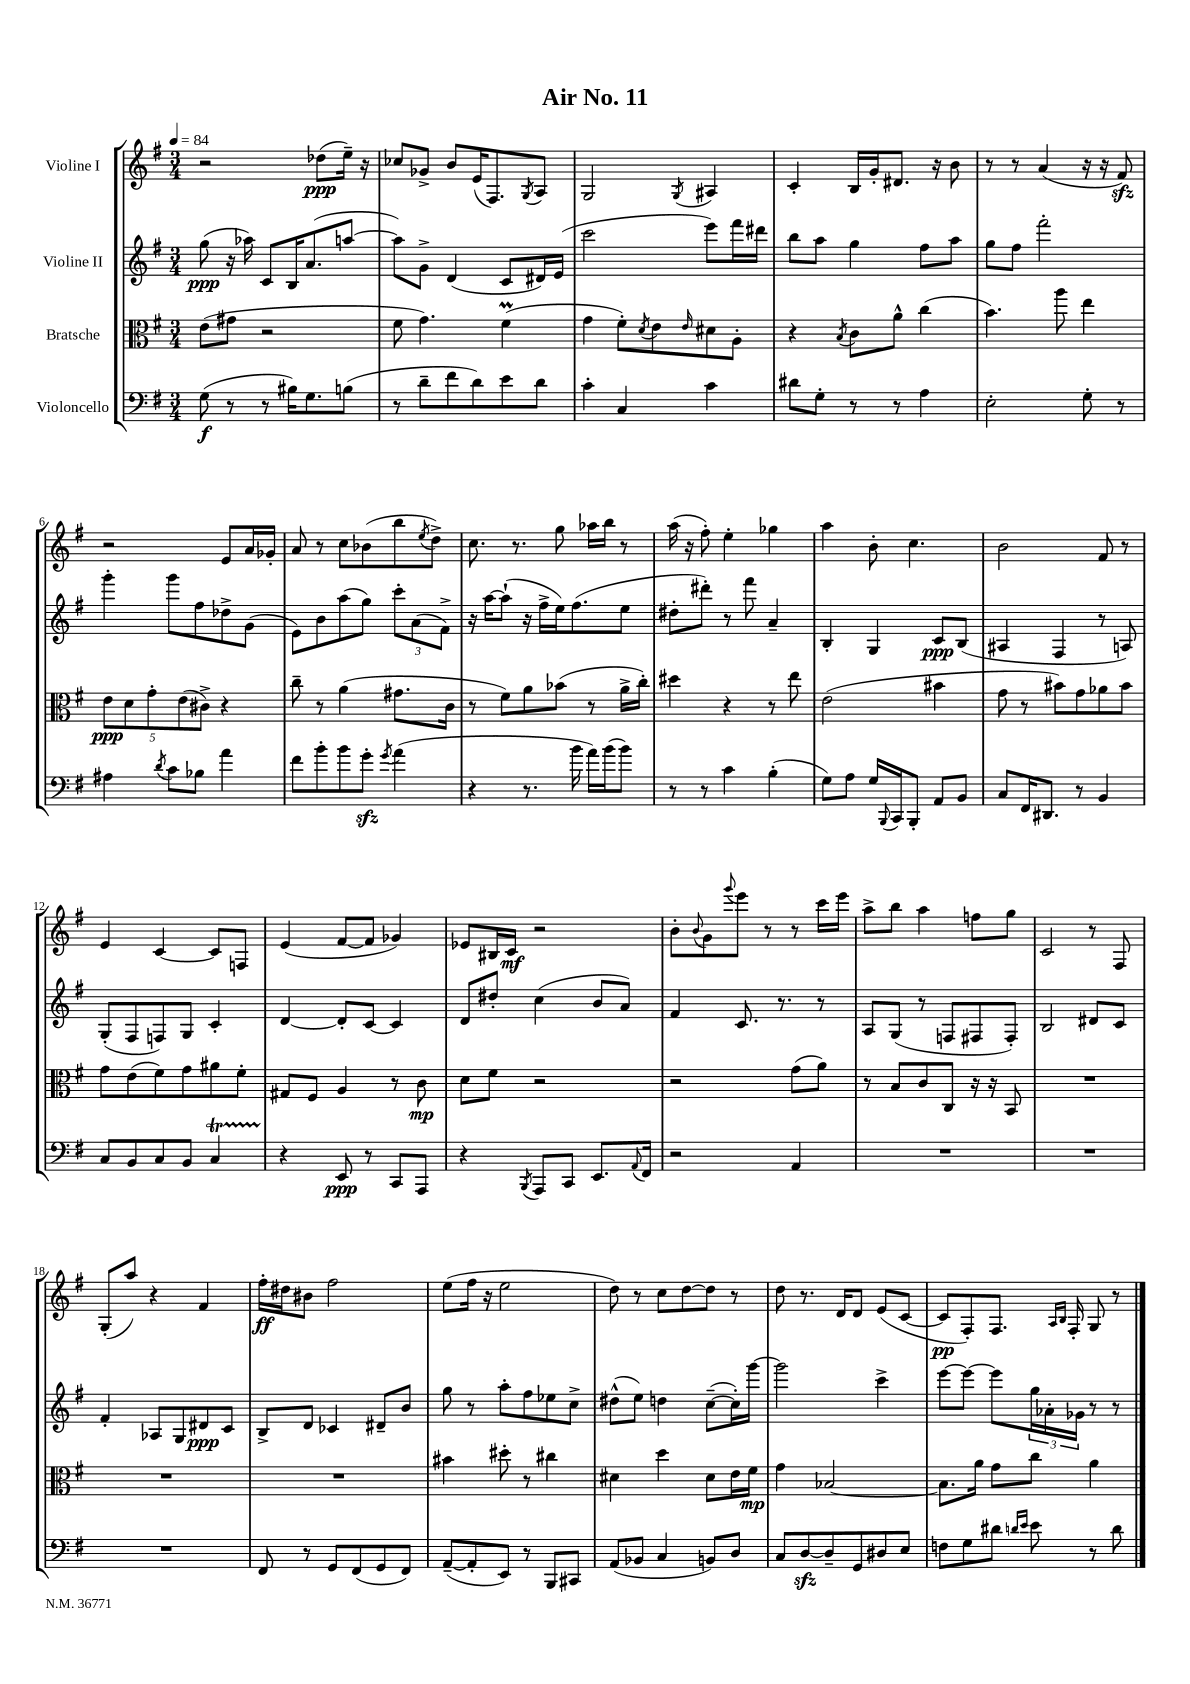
\header { title = "Air No. 11" }
<<
\new StaffGroup <<
\new Staff = "s0" \with { instrumentName = "Violine I" } {
    \clef treble \key g \major \numericTimeSignature \time 3/4 \tempo 4 = 84
    r2 des''8\ppp( e''16--) r16 |
    ces''8 ges'8-> b'8 e'16( fis8.) \acciaccatura { g8 } a8 |
    g2 \acciaccatura { g8 } ais4 |
    c'4-. b16 g'16-. dis'8. r16 b'8 |
    r8 r8 a'4( r16 r16 fis'8\sfz) |
    r2 e'8 a'16 ges'16-. |
    a'8 r8 c''8 bes'8( b''8 \acciaccatura { e''8 } d''8->) |
    c''8. r8. g''8 aes''16 b''16 r8 |
    a''16( r16 fis''8-.) e''4-. ges''4 |
    a''4 b'8-. c''4. |
    b'2 fis'8 r8 |
    e'4 c'4~ c'8 f8 |
    e'4( fis'8~ fis'8 ges'4) |
    ees'8 bis16 c'16\mf r2 |
    b'8-. \appoggiatura { b'8 } g'8 \appoggiatura { g'''8 } e'''8 r8 r8 c'''16 e'''16 |
    a''8-> b''8 a''4 f''8 g''8 |
    c'2 r8 fis8 |
    g8-.( a''8) r4 fis'4 |
    fis''16-.\ff dis''16 bis'8 fis''2 |
    e''8( fis''16 r16 e''2 |
    d''8) r8 c''8 d''8~ d''8 r8 |
    d''8 r8. d'16 d'8 e'8( c'8~ |
    c'8\pp fis8-.) fis8. \grace { a16 b16 } fis16-. g8 r8 \bar "|." |
}
\new Staff = "s1" \with { instrumentName = "Violine II" } {
    \clef treble \key g \major \numericTimeSignature \time 3/4
    g''8\ppp( r16 aes''16) c'8 b16 a'8.( a''8~ |
    a''8) g'8-> d'4( c'8 dis'16) e'16( |
    c'''2 e'''8) fis'''16 dis'''16 |
    b''8 a''8 g''4 fis''8 a''8 |
    g''8 fis''8 fis'''2-. |
    g'''4-. g'''8 fis''8 des''8-> g'8( |
    e'8) b'8 a''8( g''8) \tuplet 3/2 { c'''8-. a'8( fis'8->) } |
    r16 a''16~ a''8-!( r16 fis''16-> e''16) fis''8.( e''8 |
    dis''8-. dis'''8-.) r8 fis'''8 a'4-- |
    b4-. g4 c'8\ppp b8( |
    ais4 fis4 r8 a8) |
    g8-.( fis8 f8) g8 c'4-. |
    d'4~ d'8-. c'8~ c'4 |
    d'8 dis''8-. c''4( b'8 a'8) |
    fis'4 c'8. r8. r8 |
    a8 g8( r8 f8 fis8 fis8-.) |
    b2 dis'8 c'8 |
    fis'4-. aes8 g8 dis'8\ppp c'8 |
    b8-> d'8 ces'4 dis'8-- b'8 |
    g''8 r8 a''8-. fis''8 ees''8 c''8-> |
    dis''8-^( e''8) d''4 c''8~--( c''16-.) g'''16~ |
    g'''2 c'''4-> |
    e'''8~ e'''8~ e'''8 \tuplet 3/2 { g''16 aes'16-. ges'16 } r8 r8 \bar "|." |
}
\new Staff = "s2" \with { instrumentName = "Bratsche" } {
    \clef alto \key g \major \numericTimeSignature \time 3/4
    e'8( gis'8 r2 |
    fis'8 g'4.) fis'4\prall( |
    g'4 fis'8-.) \acciaccatura { d'8 } e'8 \grace { e'16 } dis'8 a8-. |
    r4 \acciaccatura { b8 } c'8 a'8-^ c''4( |
    b'4.) a''8 e''4 |
    \tuplet 5/4 { e'8\ppp d'8 g'8-. e'8( cis'8->) } r4 |
    c''8-- r8 a'4( gis'8. c'16 |
    r8 fis'8) a'8 bes'8( r8 a'16-> c''16-.) |
    dis''4 r4 r8 e''8 |
    e'2( bis'4 |
    g'8 r8 bis'8) g'8 aes'8 bis'8 |
    g'8 e'8( fis'8) g'8 ais'8 fis'8-. |
    gis8 fis8 a4 r8 c'8\mp |
    d'8 fis'8 r2 |
    r2 g'8( a'8) |
    r8 b8 c'8 c8 r16 r16 b,8 |
    R2. |
    R2. |
    R2. |
    bis'4 dis''8-. r8 cis''4 |
    dis'4 d''4 dis'8 e'16 fis'16\mp |
    g'4 bes2~ |
    bes8. a'16 g'8 c''8 a'4 \bar "|." |
}
\new Staff = "s3" \with { instrumentName = "Violoncello" } {
    \clef bass \key g \major \numericTimeSignature \time 3/4
    g8\f( r8 r8 bis16) g8. b8( |
    r8 d'8-- fis'8 d'8) e'8 d'8 |
    c'4-. c4 c'4 |
    dis'8 g8-. r8 r8 a4 |
    e2-. g8-. r8 |
    ais4 \acciaccatura { d'8 } c'8 bes8 a'4 |
    fis'8 b'8-. b'8 g'8-.\sfz \acciaccatura { g'8 } a'4( |
    r4 r8. b'16 a'16) b'16( b'8) |
    r8 r8 c'4 b4-.( |
    g8) a8 g16 \appoggiatura { b,,8 } c,16 b,,8-. a,8 b,8 |
    c8 fis,16 dis,8. r8 b,4 |
    c8 b,8 c8 b,8 c4\startTrillSpan |
    r4\stopTrillSpan e,8\ppp r8 c,8 a,,8 |
    r4 \acciaccatura { b,,8 } a,,8 c,8 e,8. \appoggiatura { a,8 } fis,16 |
    r2 a,4 |
    R2. |
    R2. |
    R2. |
    fis,8 r8 g,8 fis,8( g,8 fis,8) |
    a,8~--( a,8-. e,8) r8 b,,8 cis,8 |
    a,8( bes,8 c4 b,8) d8 |
    c8 d8~\sfz d8-- g,8 dis8 e8 |
    f8 g8 dis'8 \grace { d'16 e'16 } e'8 r8 d'8 \bar "|." |
}
>>
>>
